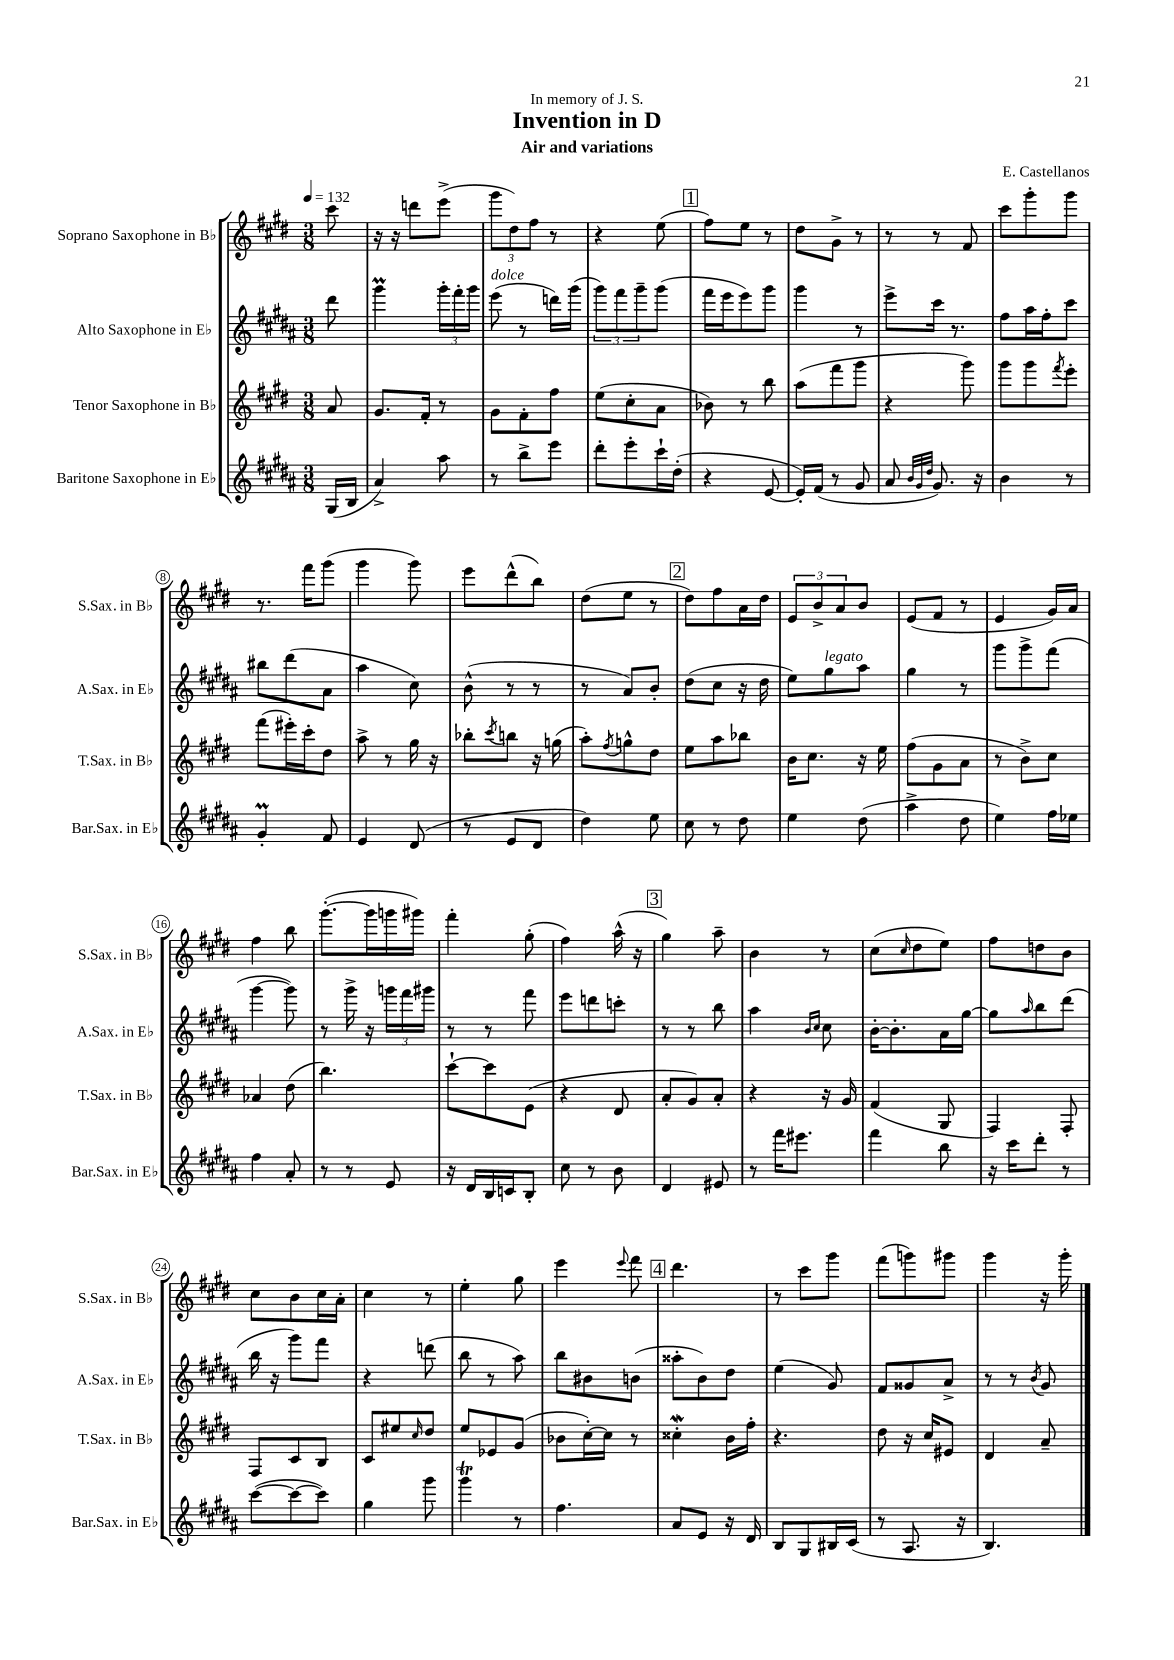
\header { title = "Invention in D" composer = "E. Castellanos" subtitle = "Air and variations" dedication = "In memory of J. S." }
<<
\new StaffGroup <<
\new Staff = "s0" \with { instrumentName = "Soprano Saxophone in Bb" shortInstrumentName = "S.Sax. in Bb" } {
    \clef treble \key e \major \numericTimeSignature \time 3/8 \partial 8 \tempo 4 = 132
    cis'''8 |
    r16 r16 d'''8 e'''8->( |
    \tuplet 3/2 { gis'''8 dis''8) fis''8 } r8 |
    r4 e''8( |
    \mark \markup { \box "1" } fis''8) e''8 r8 |
    dis''8 gis'8-> r8 |
    r8 r8 fis'8 |
    cis'''8 gis'''8-. gis'''8 |
    r8. fis'''16 gis'''8( |
    gis'''4 gis'''8) |
    e'''8 dis'''8-^( b''8) |
    dis''8( e''8 r8 |
    \mark \markup { \box "2" } dis''8) fis''8 a'16 dis''16 |
    \tuplet 3/2 { e'8 b'8-> a'8 } b'8 |
    e'8( fis'8 r8 |
    e'4 gis'16) a'16 |
    fis''4 b''8 |
    gis'''8.~-.( gis'''16 g'''16 gis'''16) |
    fis'''4-. gis''8-.( |
    fis''4) a''16-^( r16 |
    \mark \markup { \box "3" } gis''4) a''8-- |
    b'4 r8 |
    cis''8( \grace { cis''16 } dis''8 e''8) |
    fis''8 d''8 b'8 |
    cis''8 b'8 cis''16 a'16-. |
    cis''4 r8 |
    e''4-. gis''8 |
    e'''4 \appoggiatura { e'''8 } fis'''8 |
    \mark \markup { \box "4" } dis'''4. |
    r8 cis'''8 gis'''8 |
    fis'''8( g'''8) gis'''8 |
    gis'''4 r16 gis'''16-. \bar "|." |
}
\new Staff = "s1" \with { instrumentName = "Alto Saxophone in Eb" shortInstrumentName = "A.Sax. in Eb" } {
    \clef treble \key b \major \numericTimeSignature \time 3/8 \partial 8
    dis'''8 |
    gis'''4\prall \tuplet 3/2 { gis'''16-. fis'''16-. gis'''16 } |
    e'''8^\markup { \italic "dolce" }( r8 d'''16) gis'''16( |
    \tuplet 3/2 { gis'''8) fis'''8 gis'''8-- } gis'''8( |
    \mark \markup { \box "1" } fis'''16 e'''16 e'''8) gis'''8 |
    gis'''4 r8 |
    e'''8-> cis'''16 r8. |
    fis''8 ais''16 fis''16-. cis'''8 |
    bis''8 dis'''8( ais'8 |
    ais''4 cis''8) |
    b'8-^( r8 r8 |
    r8 ais'8) b'8-. |
    \mark \markup { \box "2" } dis''8( cis''8 r16 dis''16 |
    e''8) gis''8^\markup { \italic "legato" } ais''8 |
    gis''4 r8 |
    gis'''8 gis'''8-> fis'''8( |
    gis'''4~ gis'''8) |
    r8 gis'''16-> r16 \tuplet 3/2 { g'''16 fis'''16 gis'''16 } |
    r8 r8 fis'''8 |
    e'''8 d'''8 c'''8-. |
    \mark \markup { \box "3" } r8 r8 b''8 |
    ais''4 \grace { b'16 cis''16 } cis''8 |
    b'16~-. b'8.-. ais'16 gis''16~ |
    gis''8 \grace { ais''16 } b''8 dis'''8( |
    b''16 r16 gis'''8) fis'''8 |
    r4 d'''8( |
    b''8 r8 ais''8) |
    b''8 bis'8 b'8( |
    \mark \markup { \box "4" } aisis''8-. b'8) dis''8 |
    e''4( gis'8) |
    fis'8 gisis'8 ais'8-> |
    r8 r8 \acciaccatura { b'8 } gis'8 \bar "|." |
}
\new Staff = "s2" \with { instrumentName = "Tenor Saxophone in Bb" shortInstrumentName = "T.Sax. in Bb" } {
    \clef treble \key e \major \numericTimeSignature \time 3/8 \partial 8
    a'8 |
    gis'8. fis'16-. r8 |
    gis'8 fis'8-. fis''8 |
    e''8( cis''8-. a'8 |
    \mark \markup { \box "1" } bes'8) r8 b''8 |
    a''8( fis'''8 gis'''8 |
    r4 gis'''8) |
    gis'''8 gis'''8 \acciaccatura { fis'''8 } e'''8-. |
    fis'''8( eis'''16-.) cis'''16-. dis''8 |
    a''8-> r8 gis''16 r16 |
    bes''8-. \acciaccatura { cis'''8 } b''8 r16 g''16( |
    a''8-.) \acciaccatura { fis''8 } g''8-^ dis''8 |
    \mark \markup { \box "2" } e''8 a''8 bes''8 |
    b'16 cis''8. r16 e''16 |
    fis''8( gis'8 a'8 |
    r8 b'8->) cis''8 |
    aes'4 dis''8( |
    b''4.) |
    cis'''8~-! cis'''8 e'8( |
    r4 dis'8 |
    \mark \markup { \box "3" } a'8-. gis'8) a'8-. |
    r4 r16 gis'16 |
    fis'4( gis8 |
    fis4) fis8-. |
    fis8 cis'8 b8 |
    cis'8 eis''8 \grace { cis''16 } dis''8 |
    e''8 ees'8 gis'8( |
    bes'8 cis''16~-.) cis''16 r8 |
    \mark \markup { \box "4" } cisis''4-.\mordent b'16 fis''16-. |
    r4. |
    dis''8 r16 cis''16 eis'8 |
    dis'4 a'8-- \bar "|." |
}
\new Staff = "s3" \with { instrumentName = "Baritone Saxophone in Eb" shortInstrumentName = "Bar.Sax. in Eb" } {
    \clef treble \key b \major \numericTimeSignature \time 3/8 \partial 8
    gis16( b16 |
    ais'4->) ais''8 |
    r8 b''8-> e'''8 |
    dis'''8-. e'''8-. cis'''16-! dis''16-.( |
    \mark \markup { \box "1" } r4 e'8~ |
    e'16-.) fis'16( r8 gis'8 |
    ais'8 \grace { b'32 gis'32 dis''32 } gis'8.) r16 |
    b'4 r8 |
    gis'4-.\prall fis'8 |
    e'4 dis'8( |
    r8 e'8 dis'8 |
    dis''4) e''8 |
    \mark \markup { \box "2" } cis''8 r8 dis''8 |
    e''4 dis''8( |
    ais''4-> dis''8 |
    e''4) fis''16 ees''16 |
    fis''4 ais'8-. |
    r8 r8 e'8 |
    r16 dis'16 b16 c'16 b8-. |
    cis''8 r8 b'8 |
    \mark \markup { \box "3" } dis'4 eis'8 |
    r8 fis'''16 eis'''8. |
    fis'''4 b''8 |
    r16 cis'''16 dis'''8-. r8 |
    cis'''8~( cis'''8~ cis'''8) |
    gis''4 gis'''8 |
    gis'''4\trill r8 |
    fis''4. |
    \mark \markup { \box "4" } ais'8 e'8 r16 dis'16 |
    b8 gis8 bis16 cis'16( |
    r8 ais8. r16 |
    b4.) \bar "|." |
}
>>
>>
\layout { \context { \Score \override BarNumber.stencil = #(make-stencil-circler 0.1 0.3 ly:text-interface::print) } }
